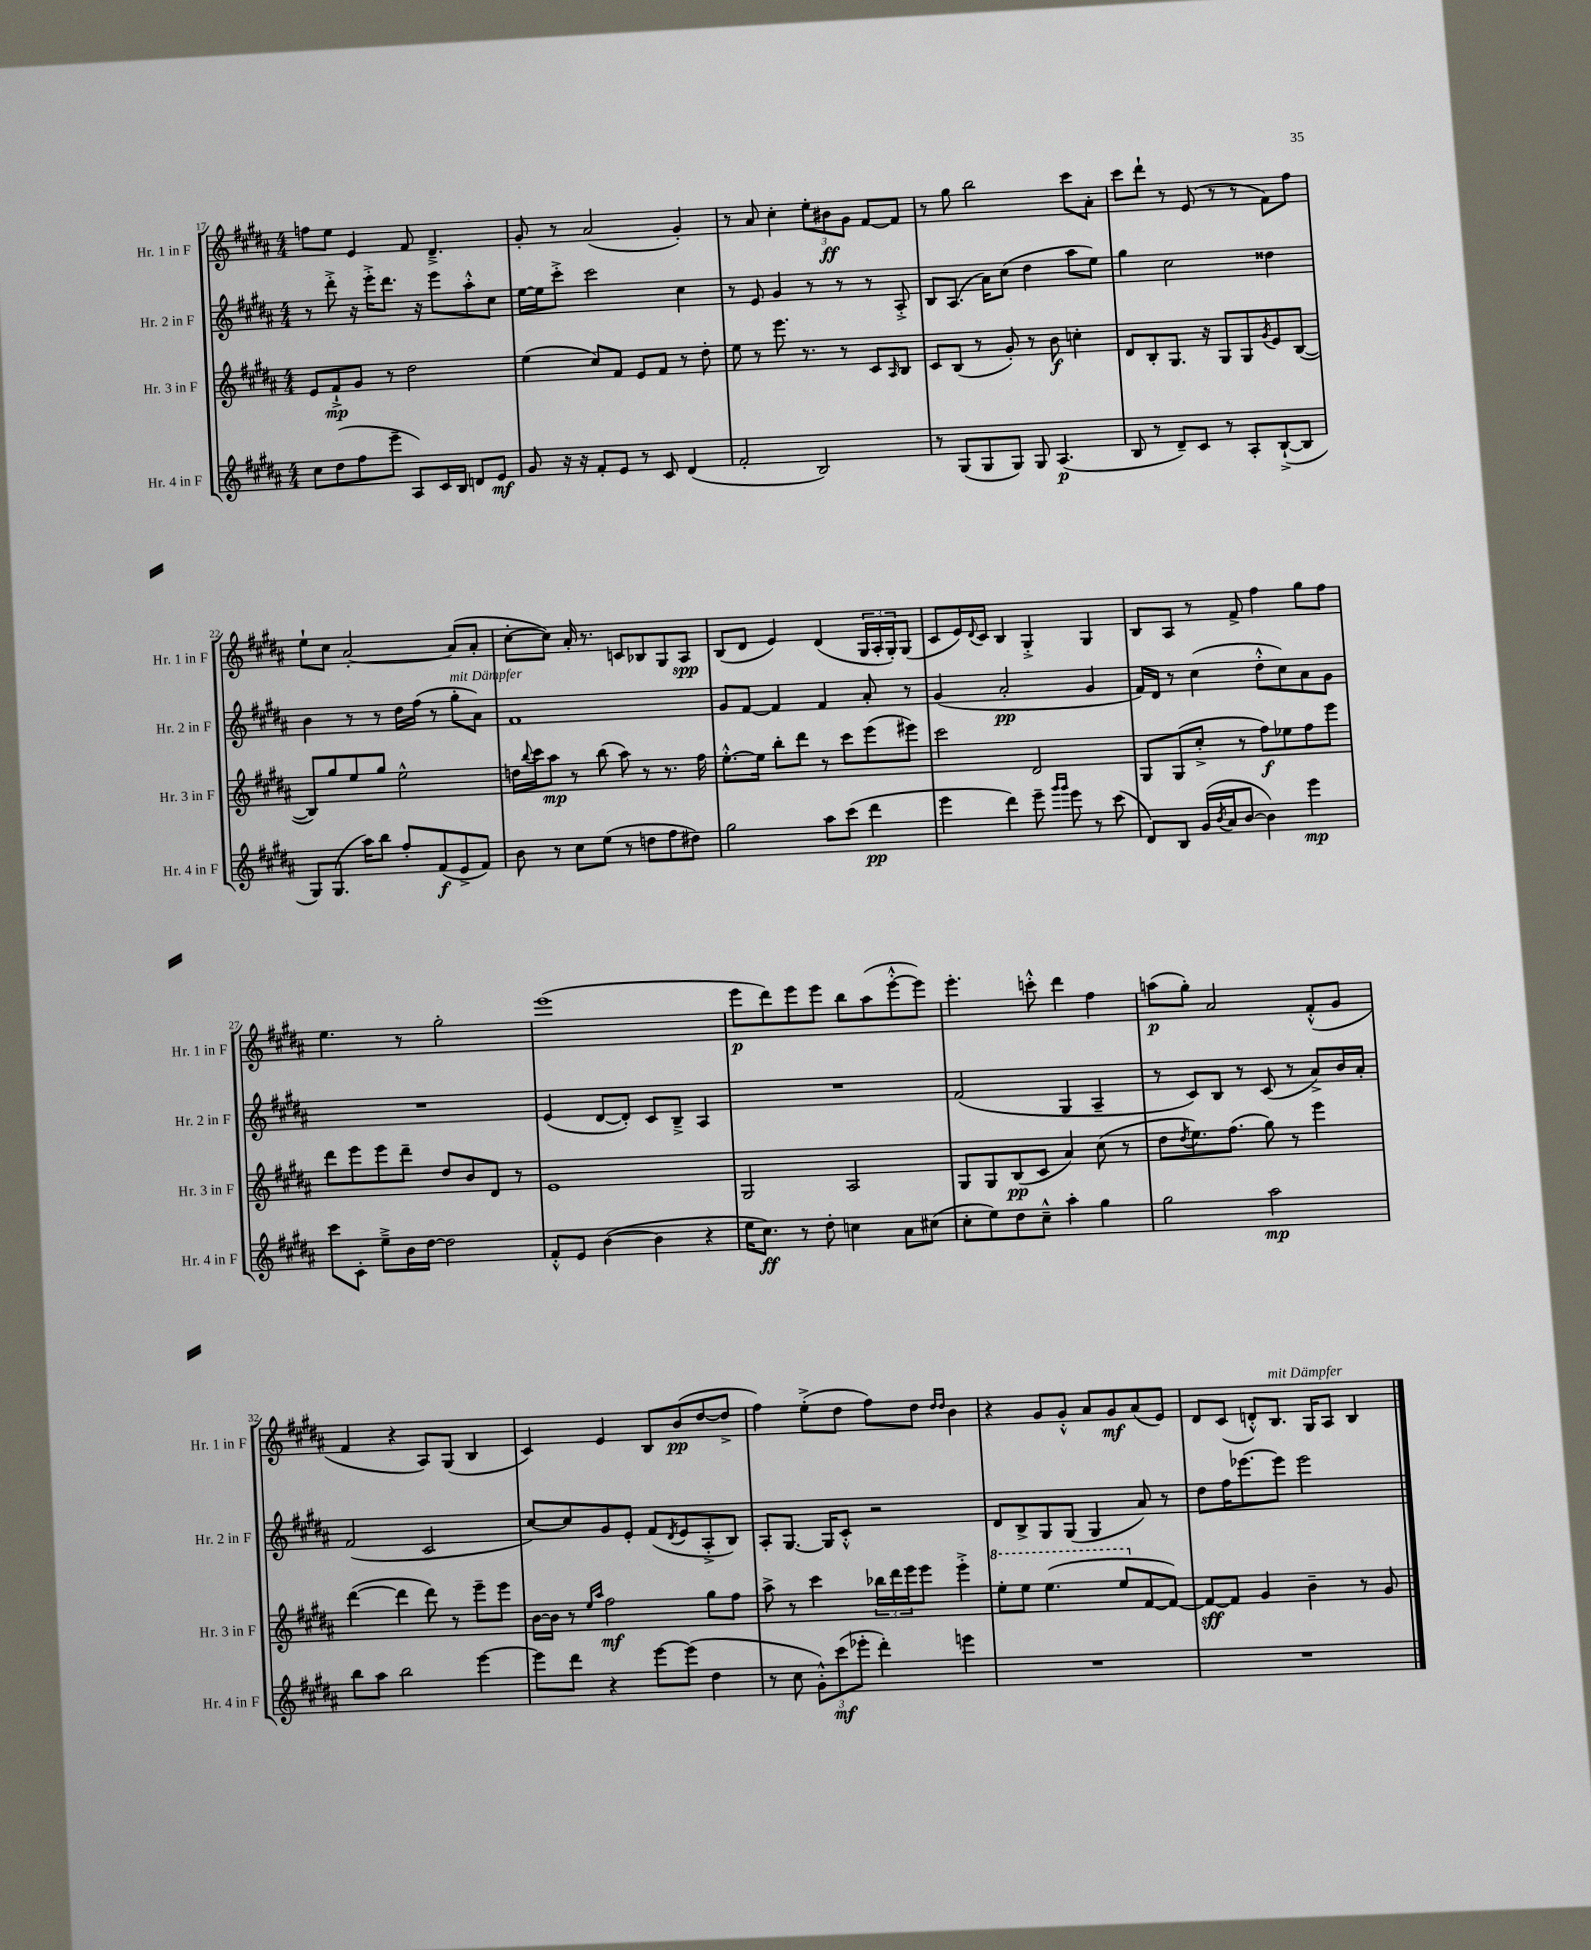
<<
\new StaffGroup <<
\new Staff = "s0" \with { instrumentName = "Hr. 1 in F" shortInstrumentName = "Hr. 1 in F" } {
    \clef treble \key b \major \numericTimeSignature \time 4/4
    f''8 e''8 e'4 fis'8 dis'4.---> |
    gis'8-. r8 ais'2( gis'4-.) |
    r8 ais'8 cis''4-. \tuplet 3/2 { e''8-. bis'8\ff gis'8 } fis'8~ fis'8 |
    r8 gis''8 b''2 cis'''8 ais'8-. |
    cis'''8 dis'''8-! r8 e'8( r8 r8 fis'8) fis''8 |
    e''8-! cis''8 ais'2~-. ais'8( ais'8-. |
    cis''8~-. cis''8) ais'16-. r8. c'8 bes8 gis8 ais8\spp |
    b8( dis'8 e'4) dis'4( \tuplet 3/2 { gis16 ais16-. gis16-.) } gis8( |
    cis'8 e'16) \appoggiatura { dis'8 } cis'16 b4 gis4-.-> gis4 |
    b8 ais8 r8 fis'8-> fis''4 gis''8 fis''8 |
    e''4. r8 gis''2-. |
    e'''1( |
    e'''8\p dis'''8) e'''8 e'''8 b''8 ais''8( e'''8~-.-^ e'''8) |
    e'''4.-. c'''8-.-^ dis'''4 fis''4 |
    a''8\p( gis''8-.) ais'2 fis'8-.-^( gis'8 |
    fis'4 r4 ais8) gis8( b4 |
    cis'4) e'4 b8 b'8\pp( dis''8~ dis''8-> |
    fis''4) e''8-.->( dis''8 fis''8) dis''8 \grace { dis''16 dis''16 } b'4 |
    r4 gis'8 gis'8-.-^ ais'8 gis'8\mf ais'8( e'8) |
    dis'8 cis'8( d'8-.-^) b8.^\markup { \italic "mit Dämpfer" } gis16 ais8 b4 \bar "|." |
}
\new Staff = "s1" \with { instrumentName = "Hr. 2 in F" shortInstrumentName = "Hr. 2 in F" } {
    \clef treble \key b \major \numericTimeSignature \time 4/4
    r8 dis'''8-.-> r16 e'''16-.-> dis'''8. r16 e'''8 ais''8-.-^ cis''8 |
    e''16~ e''16 cis'''8-.-> cis'''2 cis''4 |
    r8 e'8 gis'4 r8 r8 r8 ais8-.-> |
    b8 ais8.( ais'16) cis''8( dis''4 ais''8 e''8) |
    gis''4 cis''2 disis''4 |
    b'4 r8 r8 dis''16 fis''16( r8 gis''8-.^\markup { \italic "mit Dämpfer" } ais'8) |
    fis'1 |
    gis'8 fis'8~ fis'4 fis'4 ais'8-. r8 |
    gis'4( ais'2-.\pp gis'4 |
    fis'16) dis'16 r8 cis''4( dis''8-.-^ cis''8) ais'8 gis'8 |
    R1 |
    e'4( dis'8~ dis'8-.) cis'8 b8---> ais4 |
    R1 |
    fis'2( gis4 ais4-- |
    r8 cis'8) b8 r8 cis'8( r8 ais'8->) b'16 ais'16-. |
    fis'2( cis'2 |
    cis''8~) cis''8 gis'8 e'8-. fis'8( \acciaccatura { dis'8 } e'8 ais8-.-> b8) |
    ais8-. gis8.~ gis16 cis'8-.-^ r2 |
    dis'8 b8-> gis8 gis8( gis4 ais'8) r8 |
    dis''8 fis''16 ees'''8.~ ees'''8 ees'''2 \bar "|." |
}
\new Staff = "s2" \with { instrumentName = "Hr. 3 in F" shortInstrumentName = "Hr. 3 in F" } {
    \clef treble \key b \major \numericTimeSignature \time 4/4
    e'8 fis'8-!->\mp gis'8 r8 dis''2 |
    e''4( cis''8) fis'8 e'8 fis'8 r8 dis''8-. |
    e''8 r8 e'''8. r8. r8 cis'8 \grace { ais16 } b8 |
    cis'8 b8( r8 gis'8-.) r8 b'8\f c''4-. |
    dis'8 b8-. gis8. r16 gis8 gis8 \acciaccatura { gis'8 } e'8 b8~( |
    b8) gis''8 e''8 gis''8 e''2-^ |
    d''16 \appoggiatura { b''8 } cis'''16 ais''8\mp r8 b''8( ais''8) r8 r8. fis''16 |
    e''8.~-.-^ e''16 b''8-. dis'''8 r8 cis'''8 e'''8( eis'''8) |
    cis'''2 dis'2 |
    gis8 gis8( cis''8-.-> r8 fis''8\f) ees''8 fis''8 e'''8 |
    dis'''8 e'''8 e'''8 dis'''8-- dis''8 b'8 dis'8 r8 |
    e'1 |
    gis2 ais2 |
    gis8 gis8 b8\pp( cis'8 ais'4) cis''8( r8 |
    dis''8 \acciaccatura { dis''8 } e''8.) fis''8.( gis''8) r8 e'''4 |
    dis'''4~( dis'''4 dis'''8) r8 e'''8-- e'''8 |
    b'16~ b'16 r8 \grace { e''16 ais''16 } fis''2\mf gis''8 fis''8 |
    ais''8-> r8 cis'''4 \tuplet 3/2 { bes''16 dis'''16 e'''16 } e'''8 e'''4-.-> |
    \ottava #1 e'''8-. e'''8 e'''4.( e'''8 \ottava #0 fis'8~ fis'8~) |
    fis'8~\sff fis'8 gis'4 b'4-- r8 gis'8 \bar "|." |
}
\new Staff = "s3" \with { instrumentName = "Hr. 4 in F" shortInstrumentName = "Hr. 4 in F" } {
    \clef treble \key b \major \numericTimeSignature \time 4/4
    cis''8 dis''8( fis''8 e'''8-- ais8) cis'16 b16 d'8 e'8\mf |
    gis'8 r16 r16 fis'8-. e'8 r8 cis'8 dis'4( |
    fis'2-. b2) |
    r8 gis8( gis8 gis8) gis8 ais4.\p( |
    b8 r8 dis'8--) cis'8 r8 ais8-. b8~-!->( b8 |
    gis8) gis8.( ais''16) b''8 fis''8-. fis'8\f( e'8-> fis'8) |
    b'8 r8 cis''8 e''8( r8 d''8 fis''8 dis''8) |
    gis''2 ais''8 cis'''8( dis'''4\pp |
    e'''4 dis'''4) e'''8-- \grace { gis'''16 gis'''16 } e'''8 r8 cis'''8( |
    dis'8) b8 gis'16( \acciaccatura { b'8 } ais'16 b'8~ b'4) e'''4\mp |
    cis'''8 cis'8-. e''8---> b'16 dis''16~ dis''2 |
    fis'8-.-^ e'8 b'4~( b'4 r4 |
    e''16 cis''8.\ff) r8 dis''8-. c''4 ais'8 cis''8( |
    cis''8-. e''8) dis''8 cis''8---^ ais''4-. gis''4 |
    gis''2 ais''2\mp |
    b''8 ais''8 b''2 e'''4~ |
    e'''8 dis'''8 r4 e'''8~ e'''8( dis''4 |
    r8 cis''8 \tuplet 3/2 { gis'8-.-^) cis'''8\mf( ees'''8-. } dis'''4-.) e'''4 |
    R1 |
    R1 \bar "|." |
}
>>
>>
\layout { \context { \Score currentBarNumber = #17 } }
